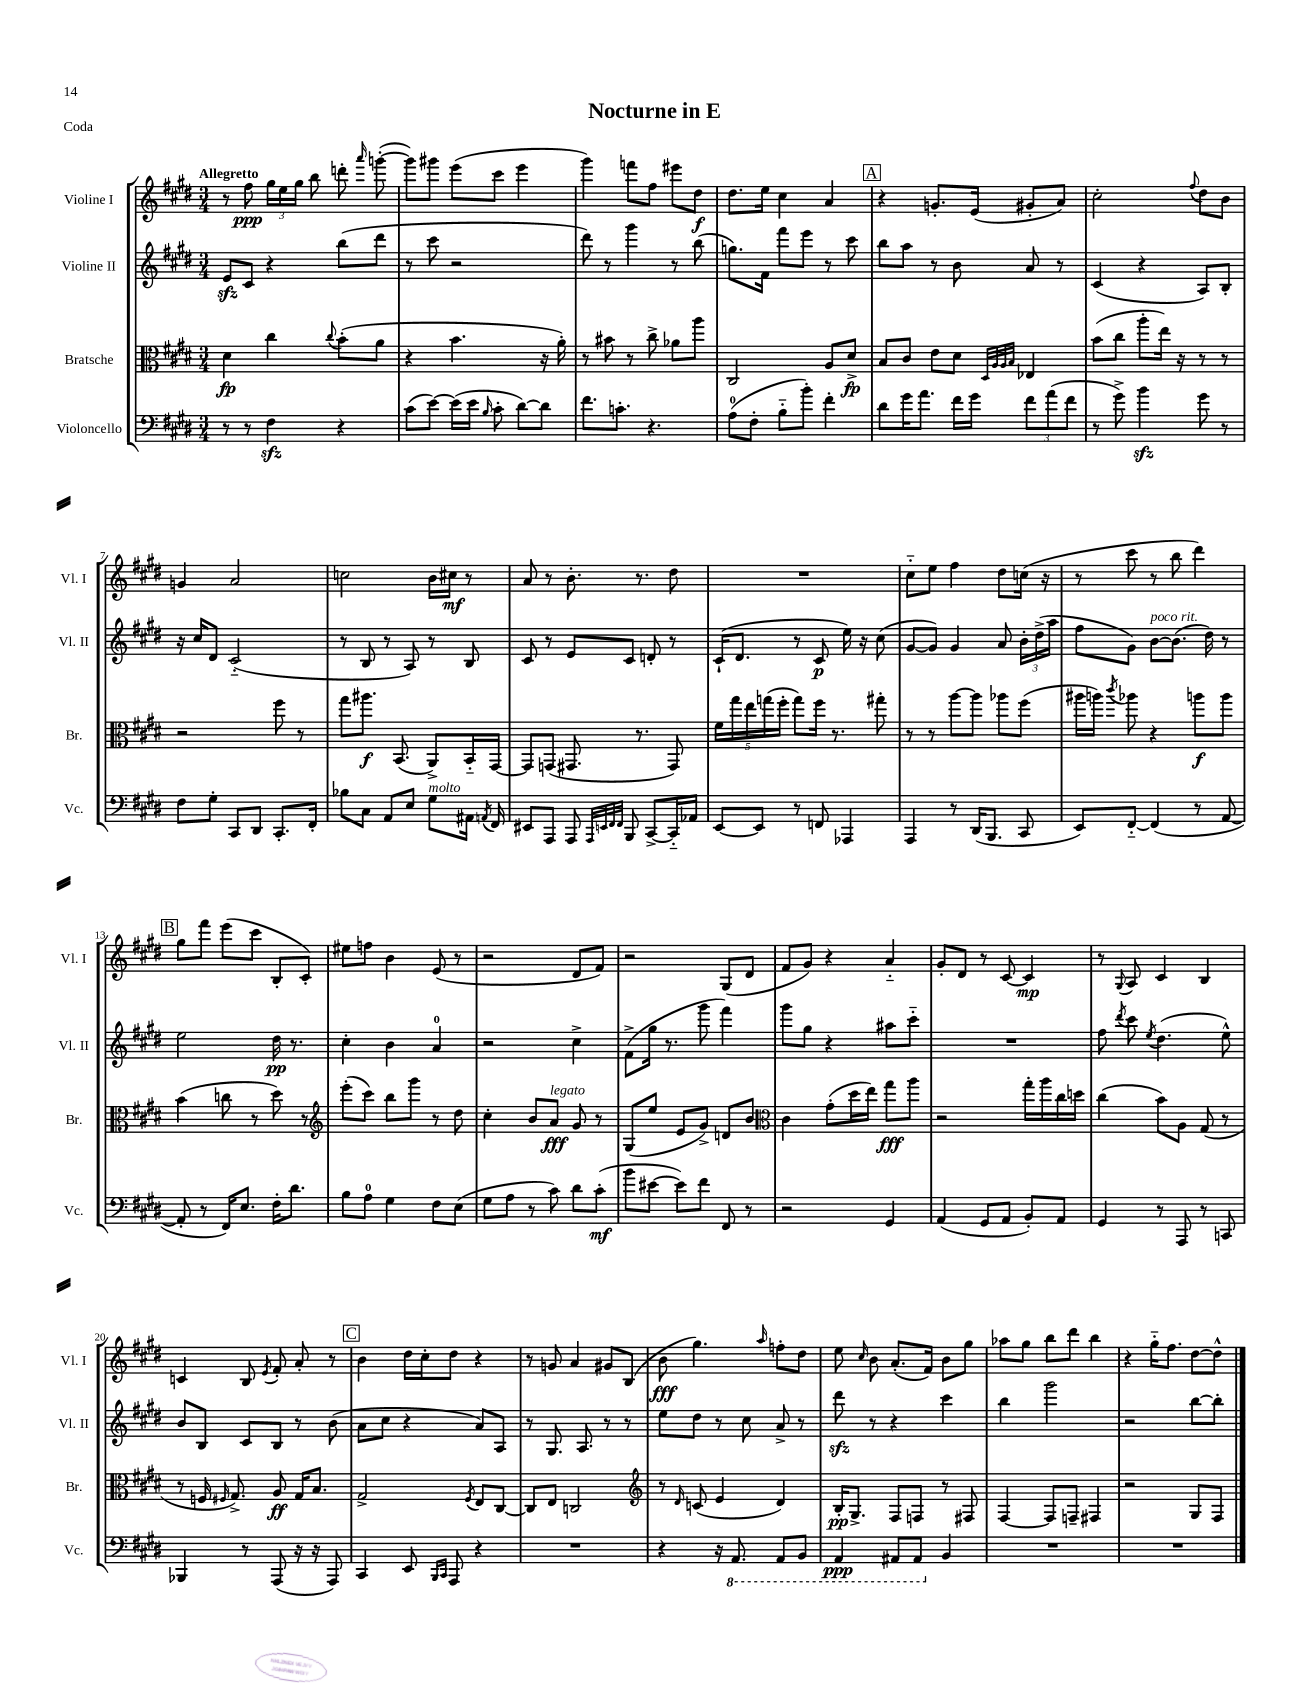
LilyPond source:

\header { title = "Nocturne in E" piece = "Coda" }
<<
\new StaffGroup <<
\new Staff = "s0" \with { instrumentName = "Violine I" shortInstrumentName = "Vl. I" } {
    \clef treble \key e \major \numericTimeSignature \time 3/4 \tempo "Allegretto"
    \autoBeamOff r8 fis''8\ppp \tuplet 3/2 { gis''16[ e''16 gis''16] } b''8 d'''8-. \grace { a'''16 } g'''8~-.( |
    g'''8[) gis'''8] e'''8[( cis'''8] e'''4 |
    gis'''4) f'''8[ fis''8] eis'''8[ dis''8]\f |
    dis''8.[ e''16] cis''4 a'4 |
    \mark \markup { \box "A" } r4 g'8.[-. e'16]( gis'8[-. a'8]) |
    cis''2-. \appoggiatura { fis''8 } dis''8[ b'8] |
    g'4 a'2 |
    c''2 b'16[ cis''16]\mf r8 |
    a'8 r8 b'8.-. r8. dis''8 |
    R2. |
    cis''8[-_ e''8] fis''4 dis''8[ c''16]( r16 |
    r8 cis'''8 r8 b''8 dis'''4) |
    \mark \markup { \box "B" } gis''8[ fis'''8] e'''8[( cis'''8] b8[-. cis'8]-.) |
    eis''8[ f''8] b'4 e'8( r8 |
    r2 dis'8[ fis'8]) |
    r2 gis8[( dis'8] |
    fis'8[ gis'8]) r4 a'4-_ |
    gis'8[-. dis'8] r8 cis'8~ cis'4\mp |
    r8 \appoggiatura { gis8 } a8 cis'4 b4 |
    c'4 b8 \acciaccatura { e'8 } fis'8-. a'8-. r8 |
    \mark \markup { \box "C" } b'4 dis''16[ cis''16-. dis''8] r4 |
    r8 g'8 a'4 gis'8[ b8]( |
    b'8\fff gis''4.) \grace { a''16 } f''8[-. dis''8] |
    e''8 \grace { cis''16 } b'8 a'8.[-.( fis'16]) b'8[ gis''8] |
    aes''8[ gis''8] b''8[ dis'''8] b''4 |
    r4 gis''16[-_ fis''8.] dis''8[~ dis''8]-^ \bar "|." |
}
\new Staff = "s1" \with { instrumentName = "Violine II" shortInstrumentName = "Vl. II" } {
    \clef treble \key e \major \numericTimeSignature \time 3/4
    \autoBeamOff e'8[\sfz cis'8] r4 b''8[( dis'''8] |
    r8 cis'''8 r2 |
    dis'''8) r8 gis'''4 r8 b''8( |
    g''8.[) fis'16] fis'''8[ e'''8] r8 cis'''8 |
    \mark \markup { \box "A" } b''8[ a''8] r8 b'8 a'8 r8 |
    cis'4( r4 a8[) b8]-. |
    r16 cis''16[ dis'8] cis'2-_( |
    r8 b8 r8 a8) r8 b8 |
    cis'8 r8 e'8[ cis'8] d'8-. r8 |
    cis'16[-!( dis'8.] r8 cis'8\p e''16) r16 cis''8( |
    gis'8[~ gis'8]) gis'4 a'8 \tuplet 3/2 { b'16[-. dis''16->( a''16] } |
    fis''8[ gis'8]) b'8[~^\markup { \italic "poco rit." } b'8.]( dis''16) r8 |
    \mark \markup { \box "B" } e''2 dis''16\pp r8. |
    cis''4-. b'4 a'4-0 |
    r2 cis''4-> |
    fis'8[->( gis''16] r8. gis'''8 fis'''4) |
    gis'''8[ gis''8] r4 ais''8[ cis'''8]-_ |
    R2. |
    fis''8 \acciaccatura { dis'''8 } cis'''8 \acciaccatura { e''8 } dis''4.( e''8-^) |
    b'8[ b8] cis'8[ b8] r8 b'8( |
    \mark \markup { \box "C" } a'8[ cis''8] r4 a'8[) a8] |
    r8 gis8. a8. r8 r8 |
    e''8[ dis''8] r8 cis''8 a'8-> r8 |
    dis'''8\sfz r8 r4 cis'''4 |
    b''4 gis'''2 |
    r2 b''8[~ b''8]-. \bar "|." |
}
\new Staff = "s2" \with { instrumentName = "Bratsche" shortInstrumentName = "Br." } {
    \clef alto \key e \major \numericTimeSignature \time 3/4
    \autoBeamOff dis'4\fp cis''4 \appoggiatura { cis''8 } b'8[-.( a'8] |
    r4 b'4. r16 a'16-.) |
    r8 bis'8 r8 cis''8-> aes'8[ a''8] |
    cis2 a8[ dis'8]->\fp |
    \mark \markup { \box "A" } b8[ cis'8] e'8[ dis'8] \grace { dis32[ a32 a32 b32] } ees4 |
    b'8[( cis''8] a''8[-. e''16]) r16 r8 r8 |
    r2 fis''8 r8 |
    gis''8[ ais''8.]\f b,8.( a,8[->) b,16-_ gis,16]~ |
    gis,8[ g,8]( gis,8. r8. gis,8) |
    \tuplet 5/4 { fis'16[ gis''16 e''16 g''16( fis''16]-. } g''8[) fis''16] r8. gis''8-. |
    r8 r8 a''8[~ a''8] aes''8[ fis''8]( |
    ais''16[ a''16]) \acciaccatura { cis'''8 } aes''8 r4 a''8[\f a''8] |
    \mark \markup { \box "B" } b'4( c''8 r8 dis''8) r8 |
    \clef treble e'''8[-.( cis'''8]) b''8[ gis'''8] r8 dis''8 |
    cis''4-. b'8[ a'8]\fff^\markup { \italic "legato" } gis'8 r8 |
    gis8[( e''8] e'8[ gis'8]->) d'8[ b'8] |
    \clef alto cis'4 gis'8[-.( dis''16 e''16]) gis''8[\fff a''8] |
    r2 gis''16[-. a''16 cis''16 d''16] |
    cis''4( b'8[) a8] gis8( r8 |
    r8 f16 \grace { fis16 } gis8.->) a8\ff gis16[ b8.] |
    \mark \markup { \box "C" } gis2-> \acciaccatura { fis8 } e8[ cis8]~ |
    cis8[ e8] c2 |
    \clef treble r8 \grace { dis'16 } c'8( e'4 dis'4) |
    b16[-.\pp gis8.]-> fis8[ f8] r8 fis8 |
    fis4~ fis8[ f8]-- fis4 |
    r2 gis8[ fis8] \bar "|." |
}
\new Staff = "s3" \with { instrumentName = "Violoncello" shortInstrumentName = "Vc." } {
    \clef bass \key e \major \numericTimeSignature \time 3/4
    \autoBeamOff r8 r8 fis4\sfz r4 |
    cis'8[( e'8]~) e'16[( e'16] \grace { b16 } cis'8-. dis'8[~) dis'8] |
    fis'8.[ c'8.]-. r4. |
    a8[-0( fis8]-. b8[-_ b'8]-.) fis'4-. |
    \mark \markup { \box "A" } dis'8[ gis'16 a'8.] fis'16[ gis'16] \tuplet 3/2 { fis'8[ a'8( fis'8] } |
    r8 gis'8->) b'4\sfz gis'8 r8 |
    fis8[ gis8]-. cis,8[ dis,8] cis,8.[-. fis,16]-. |
    bes8[ cis8] a,8[ e8] gis8[^\markup { \italic "molto" } ais,16] \acciaccatura { a,8 } fis,16 |
    eis,8[ a,,8] a,,8 \grace { a,,32[ e,32 fis,32 fis,32] } b,,8 cis,8[~-> cis,16-_ aes,16] |
    e,8[~ e,8] r8 f,8 aes,,4 |
    a,,4 r8 dis,16[( b,,8.] cis,8 |
    e,8[) fis,8]~-_ fis,4( r8 a,8~ |
    \mark \markup { \box "B" } a,8-. r8 fis,16[) e8.] fis16[-. dis'8.] |
    b8[ a8]-0 gis4 fis8[ e8]( |
    gis8[ a8] r8 cis'8) dis'8[ cis'8]-.\mf( |
    b'8[ eis'8]~ eis'8[) fis'8] fis,8 r8 |
    r2 gis,4 |
    a,4( gis,8[ a,8] b,8[-.) a,8] |
    gis,4 r8 a,,8 r8 c,8 |
    bes,,4 r8 a,,8( r16 r16 a,,8) |
    \mark \markup { \box "C" } cis,4 e,8 \grace { b,,16[ cis,16] } a,,8 r4 |
    R2. |
    r4 r16 \ottava #-1 a,,8. a,,8[ b,,8] |
    a,,4\ppp ais,,8[ ais,,8] \ottava #0 b,4 |
    R2. |
    R2. \bar "|." |
}
>>
>>
